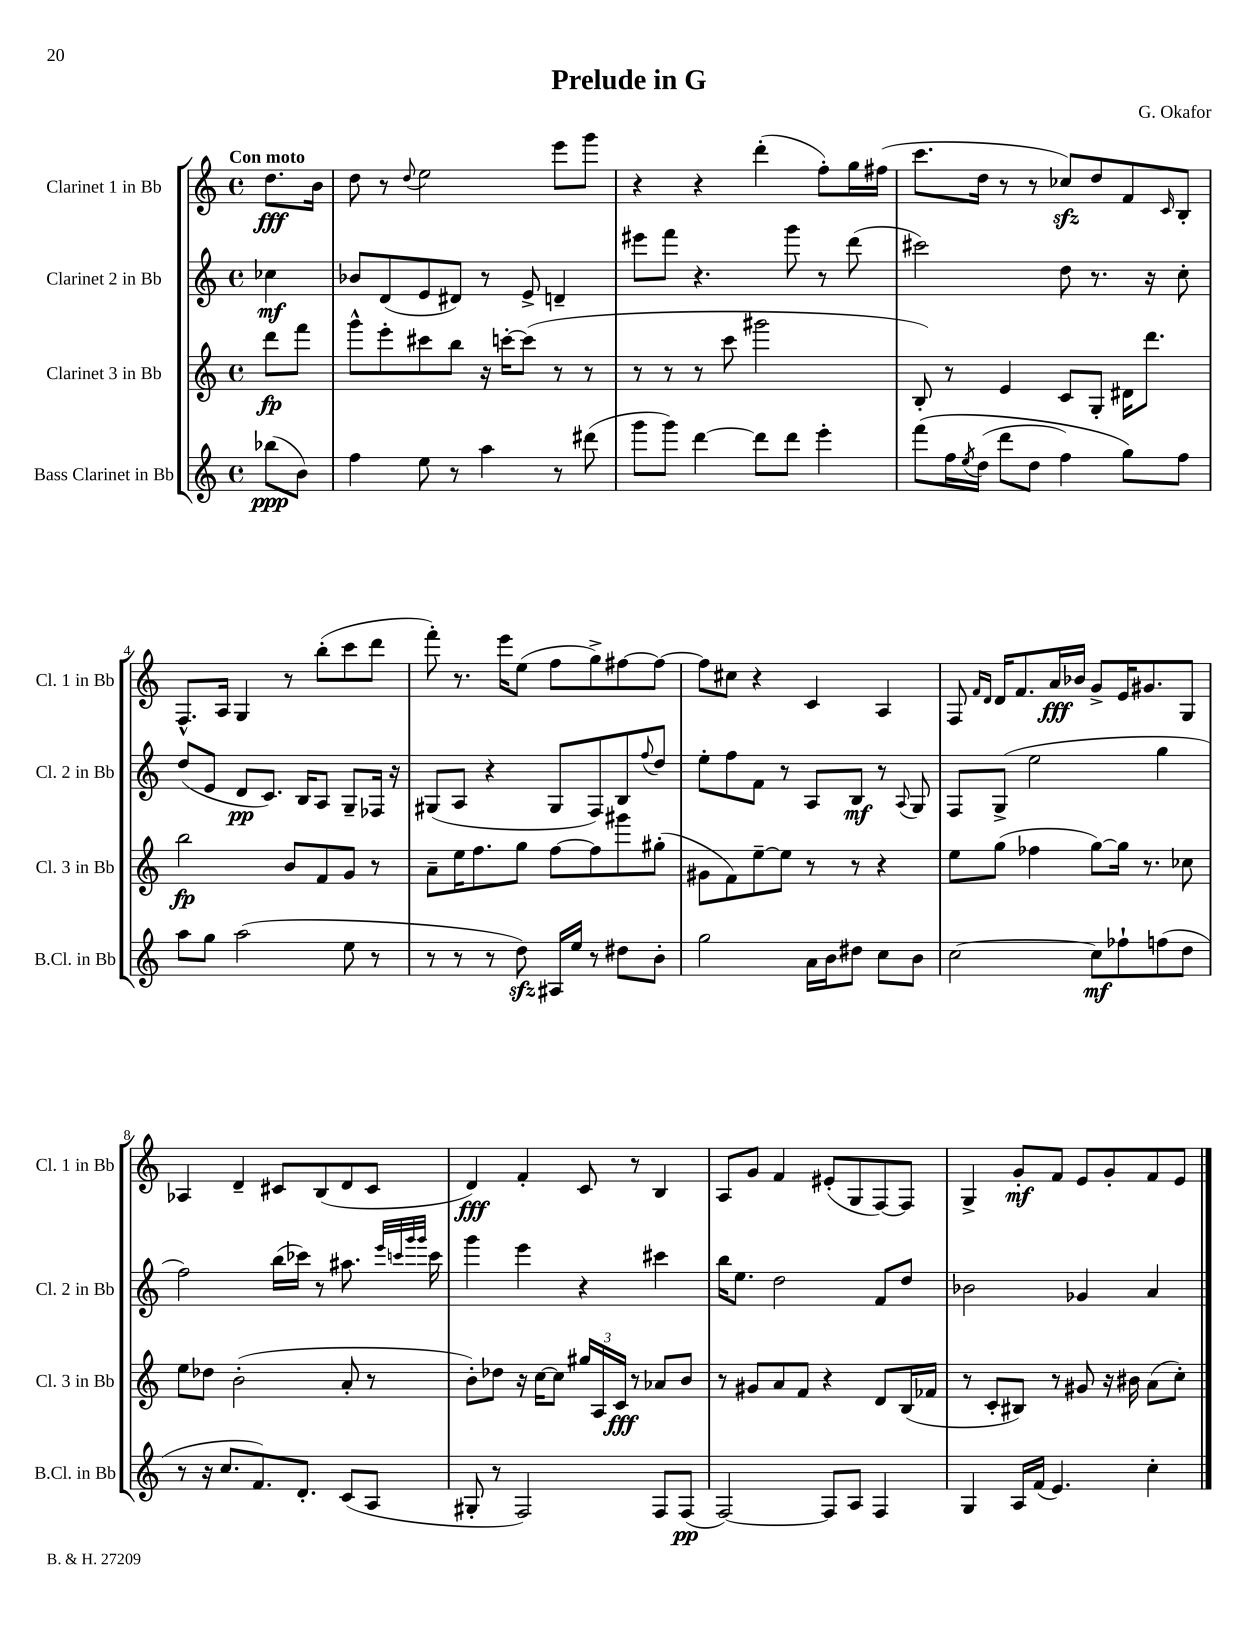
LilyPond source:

\header { title = "Prelude in G" composer = "G. Okafor" }
<<
\new StaffGroup <<
\new Staff = "s0" \with { instrumentName = "Clarinet 1 in Bb" shortInstrumentName = "Cl. 1 in Bb" } {
    \clef treble \key c \major \defaultTimeSignature \time 4/4 \partial 4 \tempo "Con moto"
    d''8.\fff b'16 |
    d''8 r8 \appoggiatura { d''8 } e''2 e'''8 g'''8 |
    r4 r4 d'''4-.( f''8-.) g''16 fis''16( |
    c'''8. d''16 r8 r8 ces''8\sfz) d''8 f'8 \grace { c'16 } b8-. |
    f8.-^ a16 g4 r8 b''8-.( c'''8 d'''8 |
    f'''8-.) r8. e'''16 e''8( f''8 g''8->) fis''8~ fis''8~ |
    fis''8 cis''8 r4 c'4 a4 |
    f8 \grace { f'16 d'16 } d'16 f'8. a'16\fff bes'16 g'8-> e'16 gis'8. g8 |
    aes4 d'4-- cis'8 b8( d'8 cis'8 |
    d'4\fff) f'4-. c'8 r8 b4 |
    a8 g'8 f'4 eis'8-.( g8 f8~) f8 |
    g4-> g'8-.\mf f'8 e'8 g'8-. f'8 e'8 \bar "|." |
}
\new Staff = "s1" \with { instrumentName = "Clarinet 2 in Bb" shortInstrumentName = "Cl. 2 in Bb" } {
    \clef treble \key c \major \defaultTimeSignature \time 4/4 \partial 4
    ces''4\mf |
    bes'8 d'8( e'8 dis'8) r8 e'8-> d'4-- |
    eis'''8 f'''8 r4. g'''8 r8 d'''8( |
    cis'''2) d''8 r8. r16 c''8-. |
    d''8( e'8 d'8\pp c'8.) b16 a8 g8-- fes16 r16 |
    gis8( a8 r4 gis8 f8) b8 \appoggiatura { f''8 } d''8 |
    e''8-. f''8 f'8 r8 a8 b8\mf r8 \appoggiatura { a8 } g8 |
    f8 g8->( e''2 g''4 |
    f''2) b''16( ces'''16) r8 ais''8. \grace { e'''32 c'''32 g'''32 g'''32 } c'''16 |
    g'''4 e'''4 r4 cis'''4 |
    b''16 e''8. d''2 f'8 d''8 |
    bes'2 ges'4 a'4 \bar "|." |
}
\new Staff = "s2" \with { instrumentName = "Clarinet 3 in Bb" shortInstrumentName = "Cl. 3 in Bb" } {
    \clef treble \key c \major \defaultTimeSignature \time 4/4 \partial 4
    d'''8\fp f'''8 |
    g'''8-^ e'''8-. cis'''8 b''8 r16 c'''16~-. c'''8( r8 r8 |
    r8 r8 r8 c'''8 gis'''2 |
    b8-.) r8 e'4 c'8 g8-. dis'16 d'''8. |
    b''2\fp b'8 f'8 g'8 r8 |
    a'8-- e''16 f''8. g''8 f''8~ f''8 gis'''8 gis''8-.( |
    gis'8 f'8) e''8~-- e''8 r8 r8 r4 |
    e''8 g''8( fes''4 g''8~) g''16 r8. ces''8 |
    e''8 des''8 b'2-.( a'8-. r8 |
    b'8-.) des''8 r16 c''16~ c''8 \tuplet 3/2 { gis''16 a16 c'16\fff } r8 aes'8 b'8 |
    r8 gis'8 a'8 f'8 r4 d'8 b16( fes'16 |
    r8 c'8-. bis8) r8 gis'8 r16 bis'16 a'8( c''8-.) \bar "|." |
}
\new Staff = "s3" \with { instrumentName = "Bass Clarinet in Bb" shortInstrumentName = "B.Cl. in Bb" } {
    \clef treble \key c \major \defaultTimeSignature \time 4/4 \partial 4
    bes''8\ppp( b'8) |
    f''4 e''8 r8 a''4 r8 dis'''8( |
    g'''8 g'''8) d'''4~ d'''8 d'''8 e'''4-. |
    f'''8\( f''16 \acciaccatura { e''8 } d''16( d'''8 d''8 f''4) g''8\) f''8 |
    a''8 g''8 a''2( e''8 r8 |
    r8 r8 r8 d''8\sfz) ais16 e''16 r8 dis''8 b'8-. |
    g''2 a'16 b'16 dis''8 c''8 b'8 |
    c''2~ c''8\mf fes''8-! f''8( d''8 |
    r8 r16 c''8. f'8.) d'8.-. c'8( a8 |
    gis8-. r8 f2) f8 f8\pp( |
    f2~) f8 a8 f4 |
    g4 a16 f'16( e'4.) c''4-. \bar "|." |
}
>>
>>
